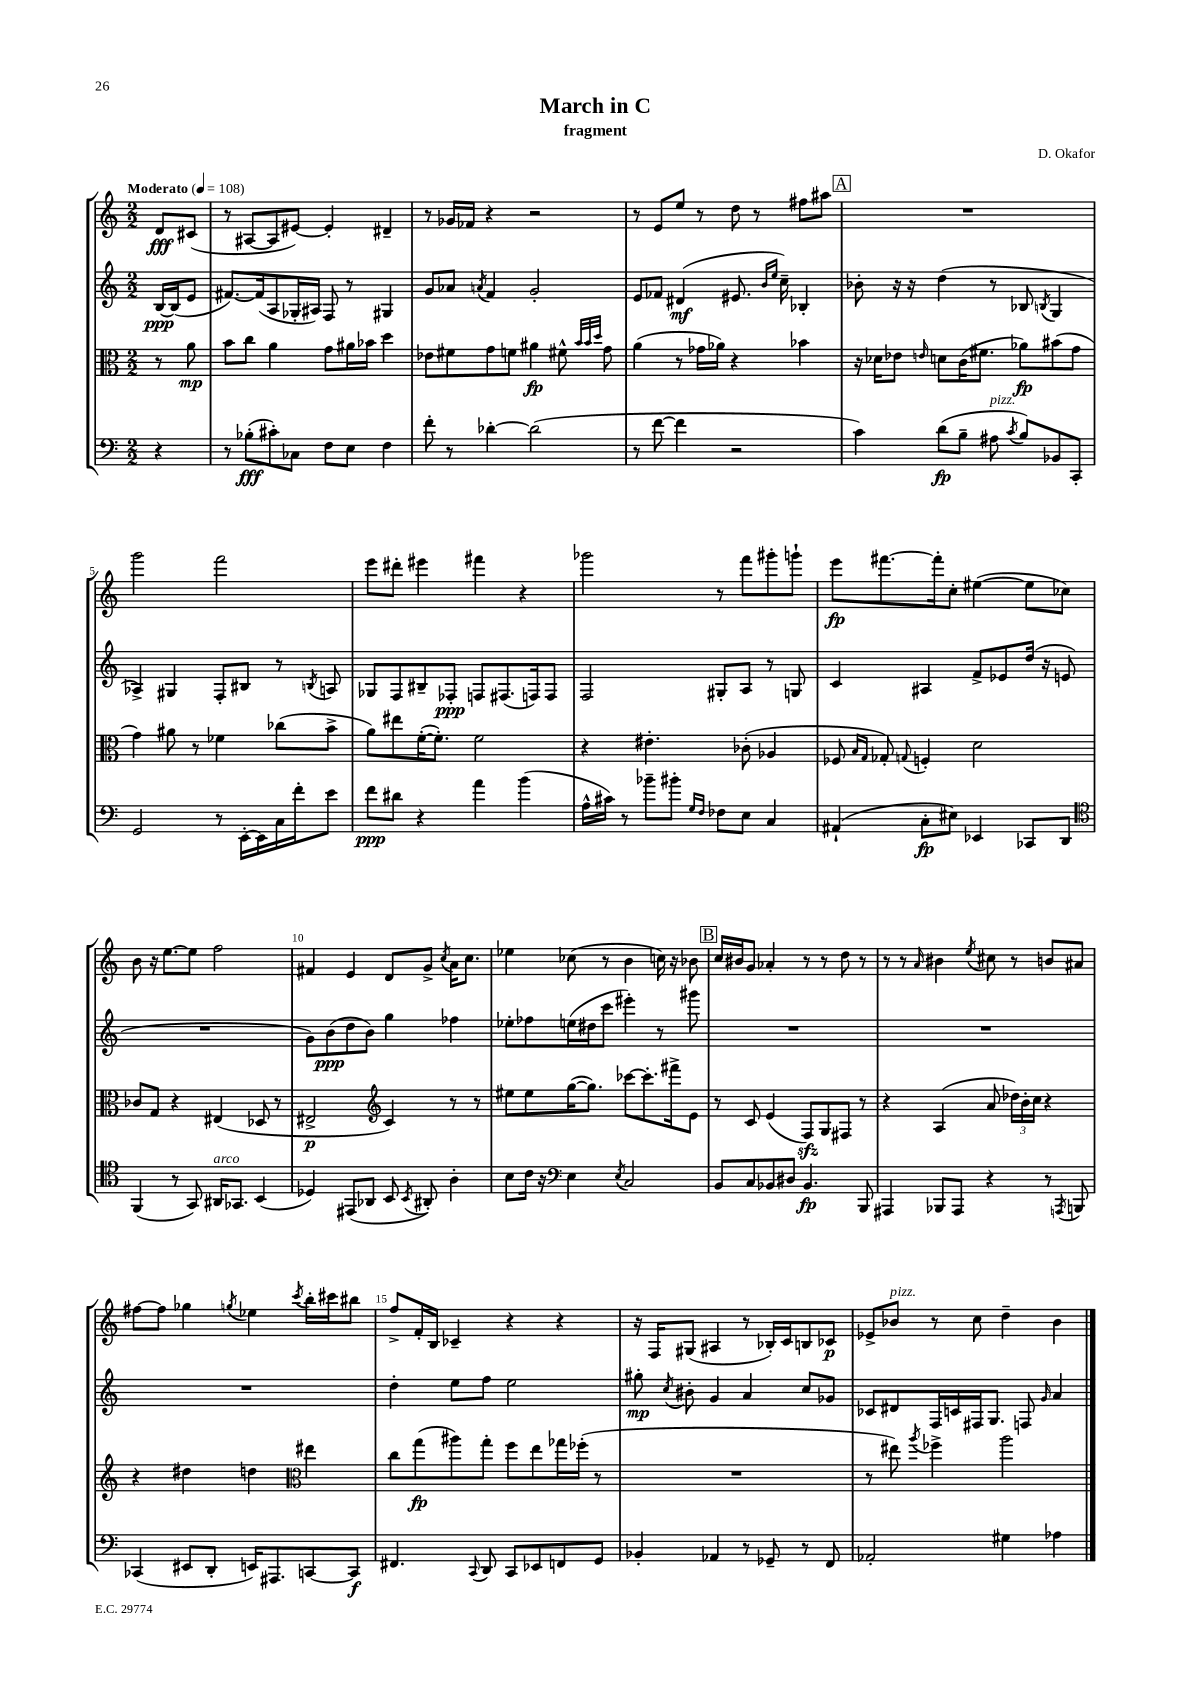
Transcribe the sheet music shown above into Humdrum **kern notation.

**kern	**kern	**kern	**kern
*staff4	*staff3	*staff2	*staff1
*clefF4	*clefC3	*clefG2	*clefG2
*k[]	*k[]	*k[]	*k[]
*M2/2	*M2/2	*M2/2	*M2/2
*MM108	*MM108	*MM108	*MM108
4r	8r	[16B/LL	8d/L
.	.	(16B/]J	.
.	8a\	8e/J	(8c#/J
=	=	=	=
8r	8b\L	[8.f#/L)	8r
(8B-'\L	8cc\J	.	[8A#/L
.	.	(16f#/]k	.
8c#'\)	4a\	8A/	8A#/]
8C-\J	.	16G-'/L	[8e#/J)
.	.	16A#/JJ)	.
8F\L	8g\L	8F/	4e#'/]
8E\J	16a#\L	8r	.
.	16b-\JJ	.	.
4F\	4dd\	4G#/	4d#~/
=	=	=	=
8f'\	8e-\L	8g/L	8r
8r	8f#\	8a-/J	16g-/LL
.	.	.	16f-/JJ
.	.	8qa/	.
[4d-'\	8g\	4f/	4r
.	8f\J	.	.
(2d-\]	4a#\	2g'/	2r
.	8f#^^\	.	.
.	32qqb/LLL	.	.
.	32qqb/	.	.
.	32qqdd/JJJ	.	.
.	8g\	.	.
=	=	=	=
8r	(4a\	8e/L	8r
[8f\	.	8f-/J	8e/L
4f\]	8r	(4d#/	8ee/J
.	16g-\LL	.	8r
.	16a-\JJ)	.	.
2r	4r	8.e#/	8dd\
.	.	.	8r
.	.	16qqb/LL	.
.	.	16qqee/JJ	.
.	.	16cc~\)	.
.	4b-\	4B-'/	8ff#\L
.	.	.	8aa#\J
=	=	=	=
4c\)	16r	8b-'\	1r
.	16d-\LK	.	.
.	8e-\J	16r	.
.	.	16r	.
.	16qqe/	.	.
(8d\L	8d\L	(4dd\	.
8B~\J	(16c\K	.	.
.	8.f#\J	.	.
8A#\	.	8r	.
8qc/	.	.	.
8B/L)	8a-\L)	8B-/	.
.	.	8qB/	.
8BB-/	(8b#\	4G/	.
8CC'/J	8g\J	.	.
=	=	=	=
2GG/	4g\)	4A-^/)	2ggg\
.	8a#\	4G#/	.
.	8r	.	.
8r	4f-\	8F'/L	2fff\
[16EE'\LL	.	8B#/J	.
16EE\]	.	.	.
16C\	(8cc-\L	8r	.
16f'\J	.	.	.
.	.	8qB/	.
8e\J	8b^\J	8A/	.
=	=	=	=
8f\L	8a\L)	8G-/L	8eee\L
8d#\J	8ee#\	8F/	8ddd#'\J
4r	([16f'\K	8B#~/	4eee#\
.	8.f'\]J)	.	.
.	.	8F-'/J	.
4a\	2f\	8F/L	4fff#\
.	.	(8.F#/	.
(4b\	.	.	4r
.	.	16F/k)	.
.	.	8F/J	.
=	=	=	=
16A^^\LL	4r	2F/	2ggg-\
16c#\JJ)	.	.	.
8r	.	.	.
8b-~\L	4.e#'\	.	.
8b#'\J	.	.	.
16qqG/LL	.	.	.
16qqF/JJ	.	.	.
8F-\L	.	8G#'/L	8r
8E\J	(8c-'\	8A/J	8fff\L
4C/	4A-/	8r	8ggg#'\
.	.	8G/	8ggg`\J
=	=	=	=
(4AA#`/	8F-/	4c/	8eee\L
.	16qqB/LL	.	.
.	16qqG/JJ	.	.
.	8G-'/)	.	[8.fff#\
.	8qqG/	.	.
8C'\L	4F'/	4A#/	.
.	.	.	16fff#'\]k
8E#\J)	.	.	8cc'\J
4EE-/	2d\	8f^/L	([4ee#\
.	.	8e-/	.
8CC-/L	.	(16dd/Jk	8ee#\]L
.	.	16r	.
8DD/J	.	8e/	8cc-\J)
=	=	=	=
*clefC4	*	*	*
(4FF/	8c-/L	1r	8b\
.	8G/J	.	16r
.	.	.	[8.ee\L
8r	4r	.	.
8GG/)	.	.	8ee\]J
16AA#/LK	(4E#/	.	2ff\
8.GG-/J	.	.	.
(4BB/	8D-/	.	.
.	8r	.	.
=	=	=	=
4D-/)	2E#^/	8g\L)	4f#/
.	.	(8b\	.
(8EE#/L	.	8dd\	4e/
8AA-/J	.	8b\J)	.
*	*clefG2	*	*
8BB/	4c/)	4gg\	8d/L
8qBB/	.	.	.
8AA#'/)	.	.	8g^/J
.	.	.	8qcc/
4A'\	8r	4ff-\	16a\LK
.	.	.	8.cc\J
.	8r	.	.
=	=	=	=
8B\L	8ee#\L	8ee-'\L	4ee-\
16c\Jk	8ee#\	8ff-\	.
16r	.	.	.
*clefF4	*	*	*
4E\	([16gg\K	(16ee\L	(8cc-\
.	8.gg\]J)	16dd#\J	.
.	.	8ccc\J	8r
8qE/	.	.	.
2C/	[8ccc-\L	4eee#'\)	4b\
.	8.ccc-'\]	.	.
.	.	8r	16cc\)
.	16fff#^\k	.	16r
.	8e\J	8ggg#\	8b-\
=	=	=	=
8BB/L	8r	1r	16cc/LL
.	.	.	16b#/J
8C/	8c/	.	8g/J
8BB-/	(4e/	.	4a-'/
8D#/J	.	.	.
4.BB-/	8F/L)	.	8r
.	8G/	.	8r
.	8F#/J	.	8dd\
8BBB/	8r	.	8r
=	=	=	=
4AAA#/	4r	1r	8r
.	.	.	8r
.	.	.	16qqa/
8BBB-/L	(4A/	.	4b#\
8AAA#/J	.	.	.
.	.	.	8qee/
4r	8a/	.	8cc#\
.	24dd-\LL)	.	8r
.	24b'\	.	.
.	24cc\JJ	.	.
8r	4r	.	8b/L
8qAAA/	.	.	.
8BBB/	.	.	8a#/J
=	=	=	=
(4CC-/	4r	1r	[8ff#\L
.	.	.	8ff#\]J
8EE#/L	4dd#\	.	4gg-\
8DD'/J	.	.	.
.	.	.	8qgg/
16EE/LK)	4dd\	.	4ee-\
8.AAA#/	.	.	.
*	*clefC3	*	*
.	.	.	8qccc/
[8CC/	4ee#\	.	16bb'\LL
.	.	.	16ccc#\J
8CC/]J	.	.	8bb#\J
=	=	=	=
4.FF#/	8cc\L	4dd'\	8ff^/L
.	(8gg\	.	16f'/L
.	.	.	16B/JJ
.	8aa#\)	8ee\L	4c-~/
8qqCC/	.	.	.
8DD/	8gg'\J	8ff\J	.
8CC/L	8ff\L	2ee\	4r
8EE-/	8ee\	.	.
8FF/	16gg-\L	.	4r
.	(16ff-'\JJ	.	.
8GG/J	8r	.	.
=	=	=	=
4BB-'/	1r	8gg#'\	16r
.	.	.	16F/LK
.	.	8qcc/	.
.	.	8b#'\	(8G#/J
4AA-/	.	4g/	4A#/
8r	.	4a/	8r
8GG-~/	.	.	16B-'/LL)
.	.	.	16c/J
8r	.	8cc/L	8B/
8FF/	.	8g-/J	8c-/J
=	=	=	=
2AA-'/	8r	8c-/L	8e-^/L
.	8ee#\)	8d#/	8b-/J
.	8qaa/	.	.
.	4ff-^\	16F/L	8r
.	.	16c/	.
.	.	16F#/J	8cc\
.	.	8.G/J	.
4G#\	2aa\	.	4dd~\
.	.	8F/	.
.	.	16qqg/	.
4A-\	.	4a/	4b-\
==	==	==	==
*-	*-	*-	*-
